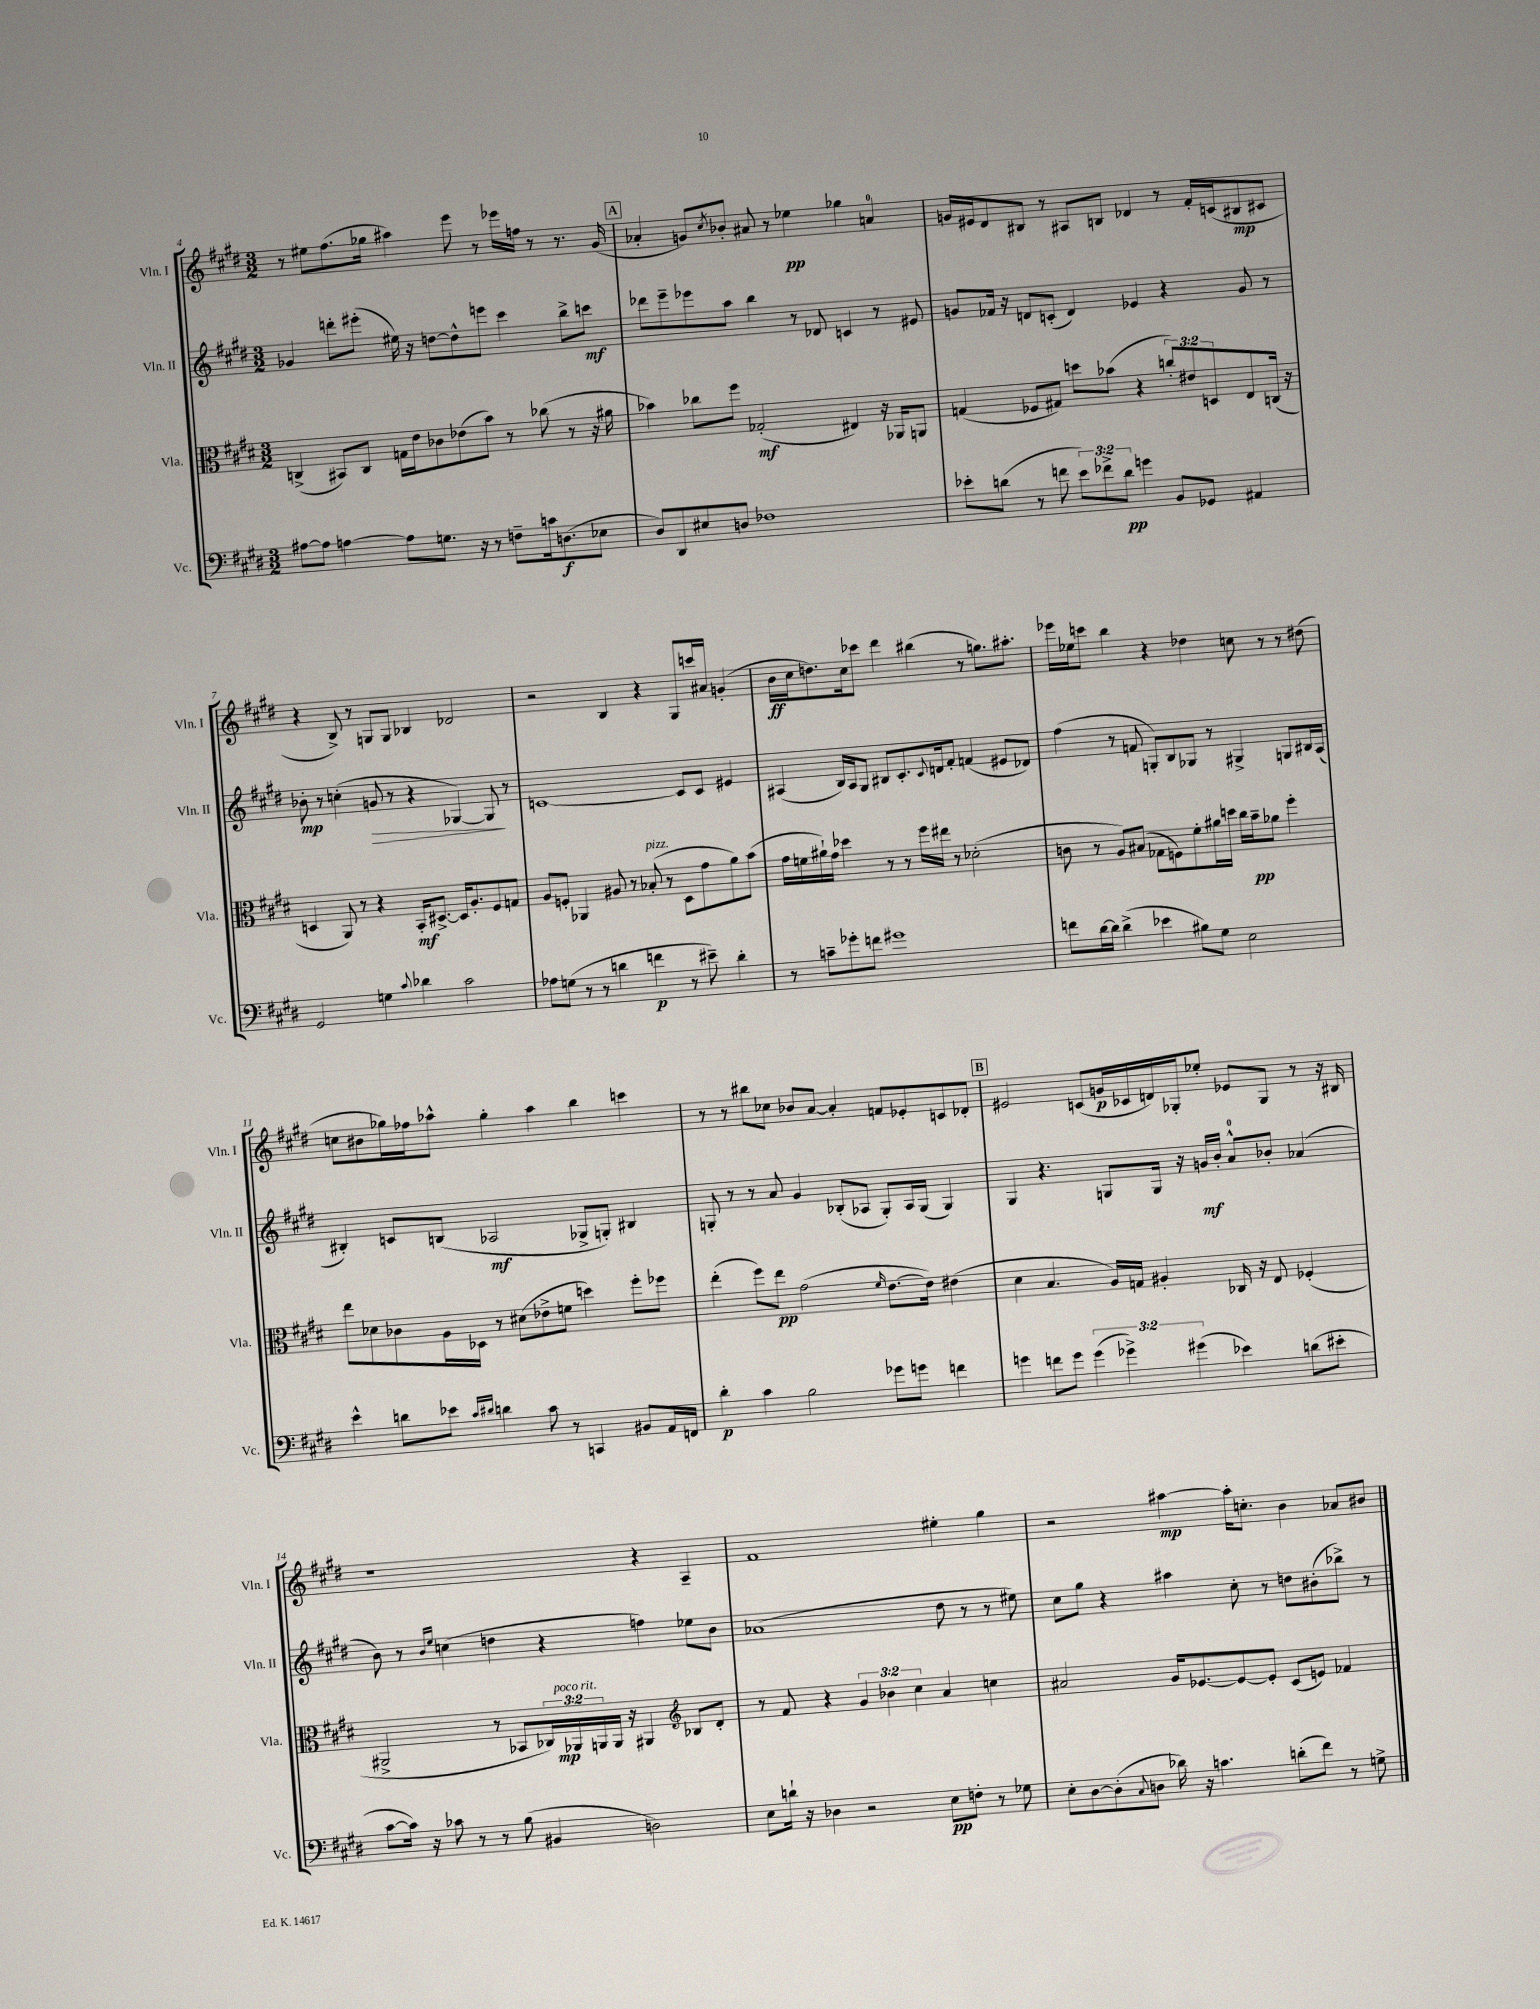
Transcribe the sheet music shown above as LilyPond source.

<<
\new StaffGroup <<
\new Staff = "s0" \with { instrumentName = "Vln. I" shortInstrumentName = "Vln. I" } {
    \clef treble \key e \major \numericTimeSignature \time 3/2
    r8 eis''8 fis''8.( ges''16 ais''4) e'''8 r8 ees'''16 f''16 r8 r8. gis'16( |
    \mark \markup { \box "A" } aes'4-. g'8) \acciaccatura { cis''8 } bes'8-. ais'8 r8 ees''4\pp ges''4 a'4-0 |
    g'16 eis'16 dis'8 bis8 r8 ais8 b8 des'4 r8 fis'16-. c'16( bis8\mp cis'8 |
    r4 b8->) r8 g8 g8 bes4 des'2 |
    r2 b4 r4 gis8 c'''16 ais'16 g'4-.( |
    b'16\ff cis''16 d''8.) cis''16 ces'''8 dis'''4 bis''4( r8 g''8.) ais''8.-. |
    ees'''16 ees''16 c'''8 b''4 r4 des''4 c''8 r8 r8 dis''8( |
    c''8 bis'8 ges''16) fes''16 aes''8-^ ges''4-. aes''4 b''4 c'''4 |
    r8 r8 bis''8 ces''8 bes'8 a'8~ a'4-. f'8 ees'8-. c'8 des'8-. |
    \mark \markup { \box "B" } eis'2 c'8( g'16\p ces'16 d'16) ges16-. ees''8-. ees'8 ges8 r8 r16 bis16 |
    r1 r4 a4-- |
    fis'1 eis''4-. gis''4 |
    r2 ais''4~\mp ais''16-. c''8.-. b'4 aes'8 bis'8 \bar "|." |
}
\new Staff = "s1" \with { instrumentName = "Vln. II" shortInstrumentName = "Vln. II" } {
    \clef treble \key e \major \numericTimeSignature \time 3/2
    ges'4 d'''8-. eis'''8-.( eis''16) r16 d''8~ d''8-^ e'''8 cis'''4 b''8-> c'''8\mf |
    \mark \markup { \box "A" } des'''8 e'''8-- ees'''8 a''8 b''4 r8 des'8 c'4 r8 eis'8 |
    g'8 fes'16 r16 d'8 c'8-.( d'4) ees'4 r4 g'8 r8 |
    bes'8-.\mp r8 c''4-.( g'8\> r8 r4 ges4~) ges8\! r8 |
    c'1~ c'8 c'8 eis'4 |
    ais4( b16) ais16 gis8 bis8 cis'8.-. \appoggiatura { cis'8 } d'16 fis'8-. f'4( eis'8 des'8) |
    fis''4( r8 f'8 g8-.) b8 ges8 r8 gis4-> g8 bis16 a16( |
    bis4-.) c'8 b8( aes2\mf ges8-> g8-.) bis4 |
    g8-. r8 r8 a'8 gis'4 bes8-.( aes8 g8-.) aes16 g16( g4) |
    \mark \markup { \box "B" } gis4 r4. g8 g16 r16 g'16\mf b'16-. a'8-0-^ bes'8-. aes'4( |
    b'8) r8 \grace { b'16 e''16 } c''4( d''4 r4 f''4) ees''8 b'8 |
    aes'1( dis''8 r8 r8 eis''8) |
    cis''8 gis''8 r4 ais''4 cis''8-. r8 d''8 bis'8-.( bes''8->) r8 \bar "|." |
}
\new Staff = "s2" \with { instrumentName = "Vla." shortInstrumentName = "Vla." } {
    \clef alto \key e \major \numericTimeSignature \time 3/2 \override Staff.TupletNumber.text = #tuplet-number::calc-fraction-text
    c4->( bis,8) c8 g16 e'16 ces'8 ees'8( b'8) r8 ces''8( r8 r16 ais'16 |
    \mark \markup { \box "A" } bes'4) ces''8 fis''8 ges2-.\mf( eis4) r16 aes,16 a,8 |
    g4( fes8 gis8) d''8 bes'8( r4 \tuplet 3/2 { c''8-.) eis'8 d8 } e8 c16( r16 |
    d4 a,8) r8 r4 b,16-.\mf dis8.~-> dis16 a8.-. fis8 g8 |
    a8 f8-. aes,4 ais8 r8 bes8-.^\markup { \italic "pizz." }( r8 dis8 gis'8 a'8) b'8( |
    gis'16 f'16 ais'16-!) gis'16 des''4 r8 r8 fis''16 eis''16 r8 des'2-.( |
    c'8 r8 a8) bis8( ges8 f8) fis'8-. ais'16 d''16 cis''16 b'16--\pp aes'8 fis''4-. |
    e''8 des'8 ces'8 a16 des16 r8 dis'8( ees'8-> f'8 d''4) fis''8-. fes''8 |
    e''4-.( fis''8) e''8\pp gis'2( \grace { fis'16 } e'8.~ e'16) eis'4( |
    \mark \markup { \box "B" } dis'4 b4. a16) g16 ais4-. ces16 r16 e8 fes4-.( |
    ais,2-> r8 bes,8 \tuplet 3/2 { ces16) aes,16\mp^\markup { \italic "poco rit." } a,16 } a,16 r16 ais,4 \clef treble bes8 dis'8-. |
    r8 fis'8 r4 \tuplet 3/2 { gis'4 bes'4 cis''4 } a'4 c''4 |
    ais'2 gis'16 ees'8.~ ees'8~ ees'8-. cis'8( e'8) fes'4 \bar "|." |
}
\new Staff = "s3" \with { instrumentName = "Vc." shortInstrumentName = "Vc." } {
    \clef bass \key e \major \numericTimeSignature \time 3/2 \override Staff.TupletNumber.text = #tuplet-number::calc-fraction-text
    ais8~ ais8 a4~ a8 g8. r16 r8 f8-- c'16 d8.\f( ees8 |
    \mark \markup { \box "A" } dis8) dis,8 eis8 d8 fes1 |
    ees'8-. d'8( r8 f'8 \tuplet 3/2 { ees'8) fes'8-> d'8\pp } g'4 b,8 ges,8 ais,4 |
    gis,2 g4 \appoggiatura { cis'8 } des'4 cis'2 |
    aes8 g8( r8 r8 d'4 f'4\p r8 eis'8--) d'4-. |
    r8 c'8-- ges'8-. f'8 gis'1 |
    f'8 dis'16~ dis'16 dis'4->( ees'4 bis8) gis8 e2 |
    e'4-^ d'8 ees'8 \grace { cis'16 dis'16 } d'4 cis'8 r8 c,4 bis,8 a,16 f,16 |
    dis'4-.\p cis'4 b2 ges'8 g'8 f'4 |
    \mark \markup { \box "B" } g'4 f'8 g'8 \tuplet 3/2 { g'4( ges'4->) gis'4( } ees'4) d'8( eis'8-. |
    cis'8~ cis'16) r16 ces'8 r8 r8 b8( bis,4 d2) |
    e8 d'16-! r16 des4 r2 e8\pp f8-. r8 ges8 |
    e8-. dis8~ dis8-.( \appoggiatura { cis8 } d8 des'16) r16 c'4. d'8-.( fis'8) r8 g8-> \bar "|." |
}
>>
>>
\layout { \context { \Score currentBarNumber = #4 } }
